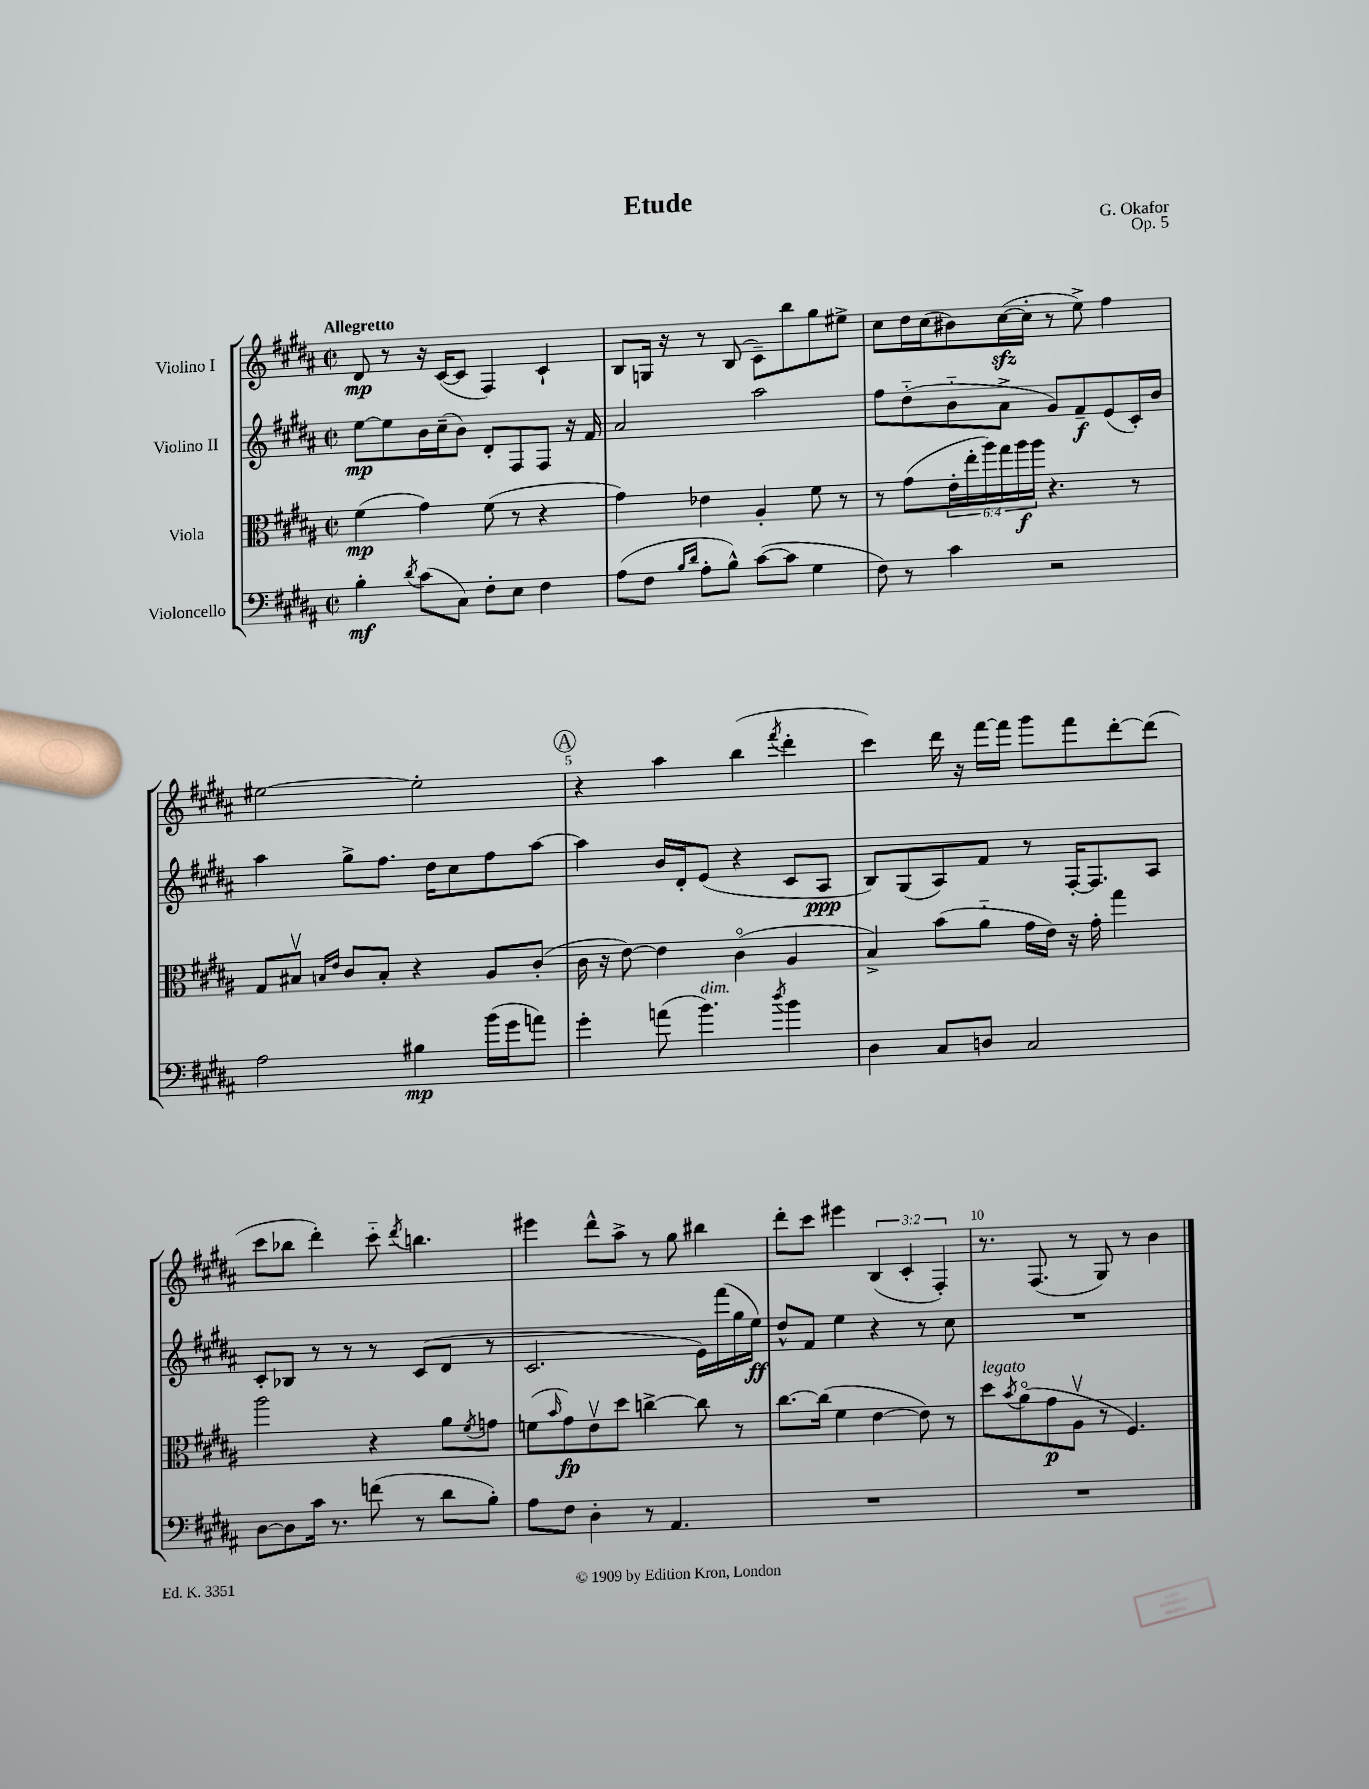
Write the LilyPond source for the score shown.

\header { title = "Etude" composer = "G. Okafor" opus = "Op. 5" }
<<
\new StaffGroup <<
\new Staff = "s0" \with { instrumentName = "Violino I" } {
    \clef treble \key b \major \defaultTimeSignature \time 2/2 \override Staff.TupletNumber.text = #tuplet-number::calc-fraction-text \tempo "Allegretto"
    dis'8\mp r8 r16 cis'16~( cis'8 fis4) cis'4-! |
    b8 g16 r16 r8 b8( cis'8--) b''8 gis''8 eis''8-> |
    cis''8 dis''16 cis''16( bis'8) cis''16~\sfz( cis''16-. r8 e''8->) fis''4 |
    eis''2~ eis''2-. |
    \mark \markup { \circle "A" } r4 ais''4 b''4( \acciaccatura { fis'''8 } dis'''4-. |
    cis'''4) dis'''16 r16 fis'''16~ fis'''16 gis'''8 fis'''8 dis'''8~-. dis'''8( |
    cis'''8 bes''8 dis'''4-.) cis'''8-_ \acciaccatura { dis'''8 } b''4. |
    eis'''4 dis'''8-^ ais''8-> r8 gis''8 bis''4 |
    dis'''8-. cis'''8 eis'''4 \tuplet 3/2 { b4( cis'4-. fis4-.) } |
    r8. fis8.( r8 gis8) r8 b'4 \bar "|." |
}
\new Staff = "s1" \with { instrumentName = "Violino II" } {
    \clef treble \key b \major \defaultTimeSignature \time 2/2
    e''8~\mp e''8 b'16 cis''16--( b'8) dis'8-. fis8 fis8 r16 fis'16 |
    ais'2 ais''2 |
    fis''8 dis''8-_( b'8-_ ais'8-> gis'8) fis'8--\f e'8( cis'16-.) b'16 |
    ais''4 gis''8-> fis''8. dis''16 cis''8 fis''8 ais''8~ |
    \mark \markup { \circle "A" } ais''4 b'16 dis'16-. e'8( r4 cis'8 ais8\ppp |
    b8) gis8( ais8) fis'8 r8 fis16~-. fis8. ais8 |
    cis'8-. bes8 r8 r8 r8 cis'8( dis'8 r8 |
    cis'2. e'16) fis'''16( gis''16 e''16\ff) |
    dis''8-^ fis'8 e''4 r4 r8 cis''8 |
    R1 \bar "|." |
}
\new Staff = "s2" \with { instrumentName = "Viola" } {
    \clef alto \key b \major \defaultTimeSignature \time 2/2 \override Staff.TupletNumber.text = #tuplet-number::calc-fraction-text
    fis'4\mp( gis'4) fis'8( r8 r4 |
    gis'4) ees'4 ais4-. fis'8 r8 |
    r8 gis'8( \tuplet 6/4 { e'16-. e''16-. ais''16) gis''16 ais''16\f ais''16 } r4. r8 |
    gis8 bis8\upbow \grace { b16 e'16 } cis'8 b8-. r4 ais8 cis'8-.( |
    \mark \markup { \circle "A" } cis'16 r16 e'8~) e'4 cis'4\flageolet( ais4 |
    b4->) b'8( ais'8-_ gis'16 e'16) r16 gis'16-. gis''4 |
    ais''2 r4 ais'8 \acciaccatura { fis'8 } g'8 |
    f'8( \grace { b'16 } gis'8\fp) e'8\upbow dis''8 c''4~-> c''8 r8 |
    cis''8.~ cis''16( fis'4 e'4~ e'8) r8 |
    dis''8^\markup { \italic "legato" } \acciaccatura { b'8 } ais'8\flageolet( gis'8\p ais8\upbow r8 fis4.) \bar "|." |
}
\new Staff = "s3" \with { instrumentName = "Violoncello" } {
    \clef bass \key b \major \defaultTimeSignature \time 2/2
    b4-.\mf \acciaccatura { dis'8 } cis'8( cis8) fis8-. e8 fis4 |
    ais8( fis8 \grace { b16 dis'16 } ais8-. b8-^) cis'8~( cis'8 gis4 |
    fis8) r8 cis'4 r2 |
    ais2 bis4\mp b'16( gis'16 a'8) |
    \mark \markup { \circle "A" } gis'4-. a'8( b'4.^\markup { \italic "dim." }) \acciaccatura { dis''8 } b'4 |
    dis4 cis8 d8 cis2 |
    dis8~ dis8 cis'16 r8. f'8( r8 dis'8 b8-.) |
    ais8 fis8 dis4-. r8 ais,4. |
    R1 |
    R1 \bar "|." |
}
>>
>>
\layout { \context { \Score \override BarNumber.break-visibility = ##(#f #t #t) barNumberVisibility = #(every-nth-bar-number-visible 5) } }
